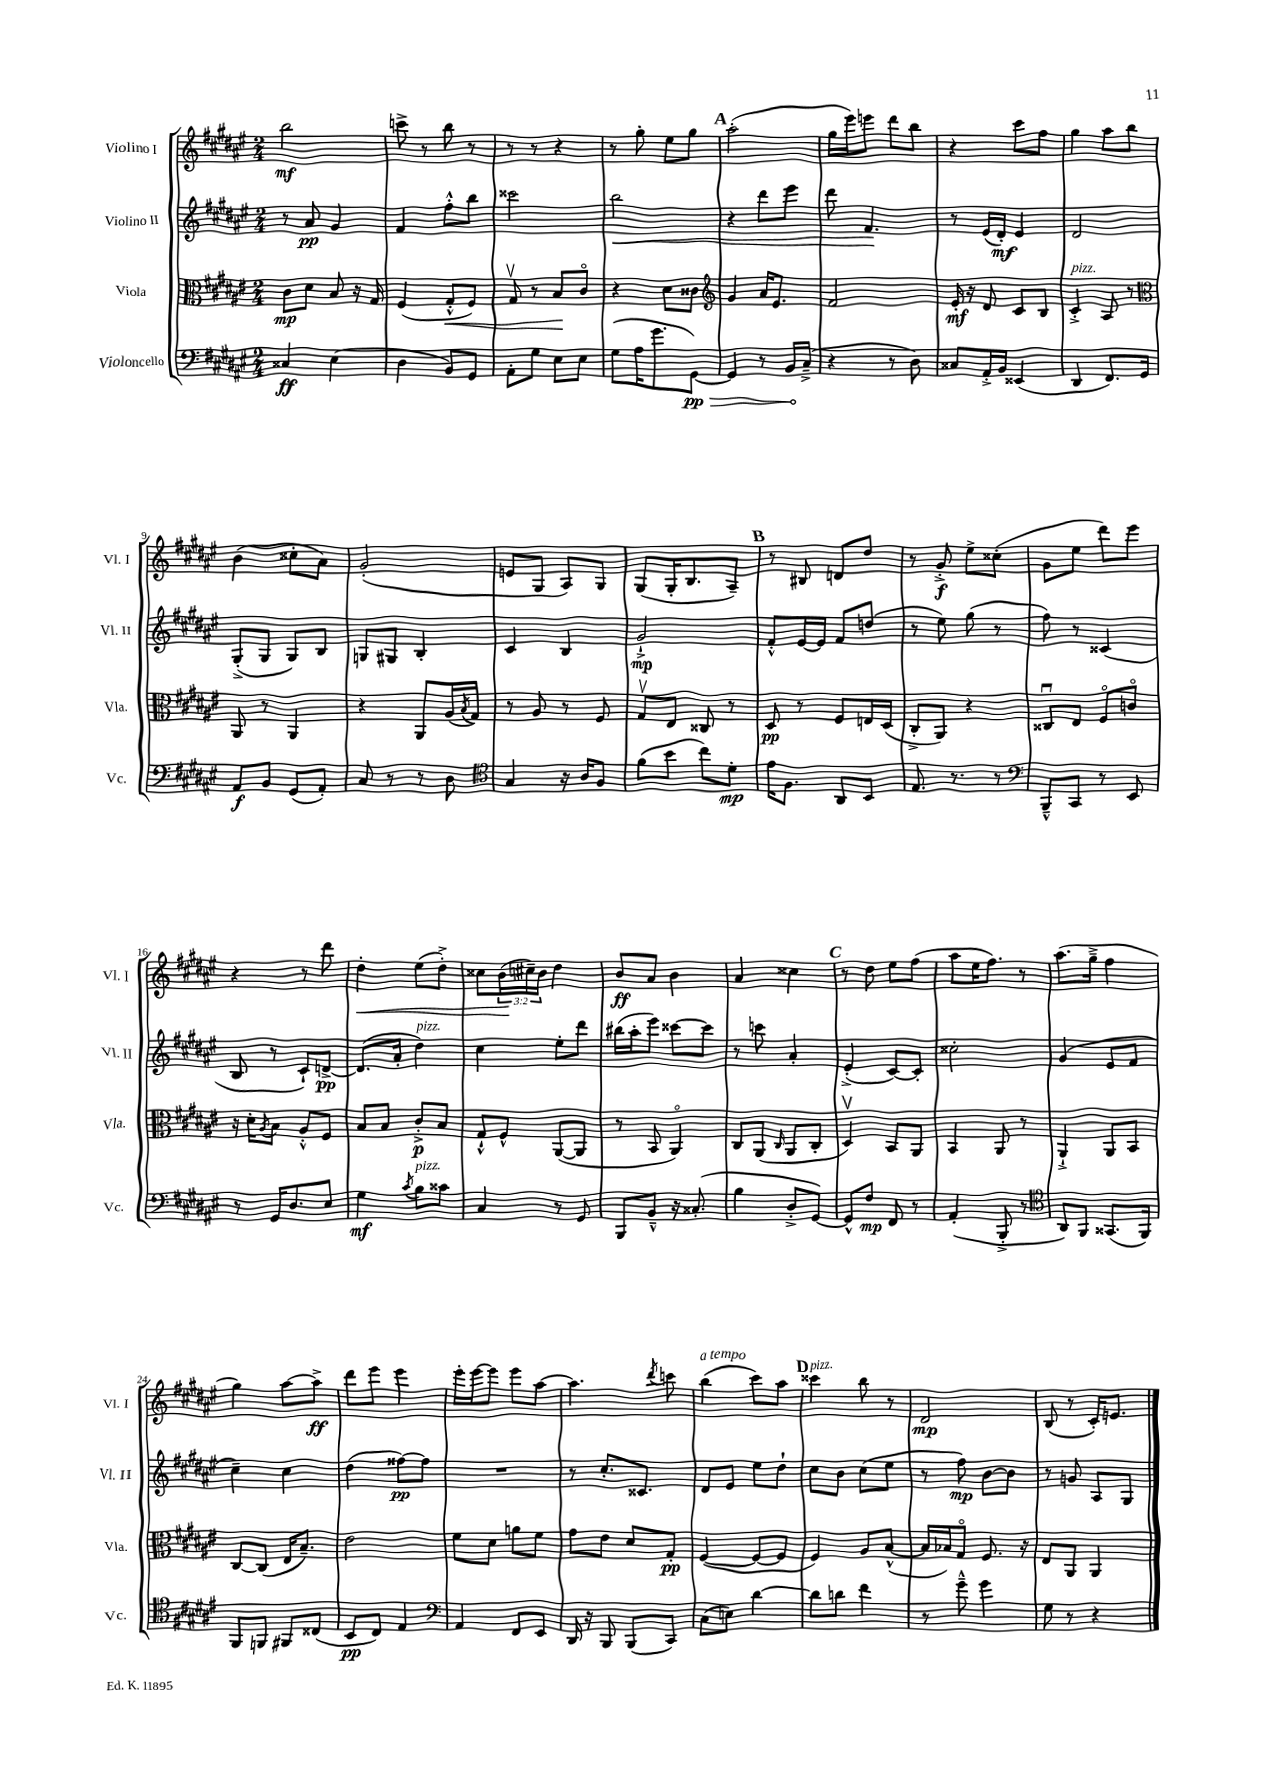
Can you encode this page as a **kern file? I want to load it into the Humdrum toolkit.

**kern	**kern	**kern	**kern
*staff4	*staff3	*staff2	*staff1
*clefF4	*clefC3	*clefG2	*clefG2
*k[f#c#g#d#a#e#]	*k[f#c#g#d#a#e#]	*k[f#c#g#d#a#e#]	*k[f#c#g#d#a#e#]
*M2/4	*M2/4	*M2/4	*M2/4
4C##	8c#	8r	2bb
.	8d#	8a#	.
(4E#	8B	4g#	.
.	16r	.	.
.	16G#	.	.
=	=	=	=
4D#	(4F#	4f#	8ccc^
.	.	.	8r
8BB)	8G#'^^	8ff#'^^	8bb
8GG#	8F#)	8bb	8r
=	=	=	=
8AA#'	8G#v	2ccc##	8r
8G#	8r	.	8r
8E#	8B	.	4r
8E#	8c#o	.	.
=	=	=	=
(8G#	4r	2bb	8r
16A#	.	.	8gg#'
8.g#	.	.	.
.	8d#	.	8ee#
[8GG#)	8c##	.	8gg#
=	=	=	=
*	*clefG2	*	*
4GG#]	4g#	4r	(2aa#'
8r	16a#	8ddd#	.
.	8.e#	.	.
16BB	.	8eee#	.
(16C#~^	.	.	.
=	=	=	=
4r	2f#	8ddd#	16gg#
.	.	.	16eee#)
.	.	4.f#	8eee
8r	.	.	8ddd#
8D#)	.	.	8bb
=	=	=	=
8C##	16e#'	8r	4r
.	16r	.	.
16AA#'^	8d#	(16e#	.
16BB	.	16d#')	.
(4EE##	8c#	4e#	8ccc#
.	8B	.	8ff#
=	=	=	=
4DD#	4c#'^	2d#	4gg#
8.FF#)	8A#	.	8aa#
.	8r	.	8bb
16GG#	.	.	.
=	=	=	=
*	*clefC3	*	*
8AA#	8AA#	(8G#'^	(4b
8BB	8r	8G#	.
(8GG#	4AA#	8G#)	8cc##'
8AA#')	.	8B	8a#)
=	=	=	=
8C#	4r	8G	(2g#'
8r	.	8G#	.
8r	8AA#	4B'	.
8D#	(16A#	.	.
.	8qB	.	.
.	16G#)	.	.
=	=	=	=
*clefC4	*	*	*
4G#	8r	4c#	8e
.	8A#	.	8G#
16r	8r	4B	8A#)
16A#	.	.	.
8F#	8F#	.	8G#
=	=	=	=
(8f#	8G#v	2g#`^	(8G#
8b	8E#	.	16G#'
.	.	.	8.B
8cc#)	8C##	.	.
8d#'	8r	.	8A#~)
=	=	=	=
16e#	8D#	8f#'^^	8r
8.F#	.	.	.
.	8r	[16e#	8B#
.	.	16e#]	.
8AA#	8F#	8f#	8d
8BB	16E	(8dd	8dd#
.	(16D#	.	.
=	=	=	=
8.E#	8C#'^	8r	8r
.	8AA#)	8ee#)	8g#'^
8.r	.	.	.
.	4r	(8gg#	8ee#^
8r	.	8r	(8cc##'
=	=	=	=
*clefF4	*	*	*
8BBB~^^	8C##u	8ff#)	8g#
8CC#	8E#	8r	8ee#
8r	8F#o	(4c##	8ddd#)
8EE#	8co	.	8eee#
=	=	=	=
8r	16r	8B	4r
.	16d#'	.	.
.	8qA#	.	.
16GG#	8B	8r	.
8.D#	.	.	.
.	8A#'^^	8c#`)	8r
8E#	8F#	[8d^	8ddd#
=	=	=	=
4G#	8B	(8.d]	4dd#'
.	8B	.	.
.	.	16a#'	.
8qc#	.	.	.
8B	8c#'^	4dd#)	(8ee#
8c##	8B	.	8dd#'^)
=	=	=	=
4C#	8G#`^^	4cc#	8cc##
.	8F#^^	.	(24b
.	.	.	24cc#~)
.	.	.	24b
8r	([8AA#	8ee#'	4dd#
8GG#	8AA#]	8ddd#	.
=	=	=	=
8BBB	8r	(16bb#	8b
.	.	16aa#'	.
8BB~^^	8BB	8eee#)	8a#
16r	4AA#o)	[8ccc##	4b
(8.C##'	.	.	.
.	.	8ccc##]	.
=	=	=	=
4B	8C#	8r	4a#
.	(8AA#	8ccc	.
.	16qqC#	.	.
8D#'^	8AA#	4a#'	4cc##
[8GG#)	8C#'	.	.
=	=	=	=
8GG#^^]	4D#v)	(4e#'^	8r
8F#	.	.	8dd#
8FF#	8BB	[8c#)	8ee#
8r	8AA#	8c#']	(8ff#
=	=	=	=
(4AA#'	4BB	2cc##'	8aa#
.	.	.	16ee#
.	.	.	8.ff#)
8BBB'^	8AA#	.	.
8r	8r	.	8r
=	=	=	=
*clefC4	*	*	*
8AA#)	4AA#`^	(4g#	(8.aa#
8FF#	.	.	.
.	.	.	16gg#~^
(8.GG##	8AA#	8e#	4ff#
.	8BB	8f#	.
16FF#)	.	.	.
=	=	=	=
8FF#	[8C#	4cc#~)	4gg#)
8FF	(8C#]	.	.
8FF#	16E#	4cc#	[8aa#
.	8.B~)	.	.
(8C##	.	.	8aa#^]
=	=	=	=
8BB	2e#	(4dd#	8ddd#
8C#)	.	.	8eee#
4E#	.	[8ff##)	4eee#
.	.	8ff##]	.
=	=	=	=
*clefF4	*	*	*
4AA#	8f#	2r	16eee#'
.	.	.	[16eee#
.	8d#	.	8eee#]
8FF#	8a	.	8eee#
8EE#	8f#	.	[8aa#
=	=	=	=
16DD#	8g#	8r	4.aa#]
16r	.	.	.
8BBB	8e#	8.cc#'	.
(8BBB	8d#	.	.
.	.	8.c##	.
.	.	.	8qddd#
8CC#)	8G#'	.	8ccc
=	=	=	=
(8C#	([4F#	8d#	(4bb
8E)	.	8e#	.
[4d#	8F#_	8ee#	8ccc#)
.	8F#]	8dd#`	8aa#
=	=	=	=
8d#]	4F#)	8cc#	4ccc##
8d	.	8b	.
4f#	8A#	(8cc#	8bb
.	([8B^^	8ee#	8r
=	=	=	=
8r	16B]	8r	2d#
.	16B-)	.	.
8g#~^^	8G#o	8ff#)	.
4g#	8.F#	[8b	.
.	.	8b]	.
.	16r	.	.
=	=	=	=
8G#	8E#	8r	(8B
8r	8AA#	8g	8r
4r	4AA#	8A#	16c#')
.	.	.	8.e
.	.	8G#	.
==	==	==	==
*-	*-	*-	*-
